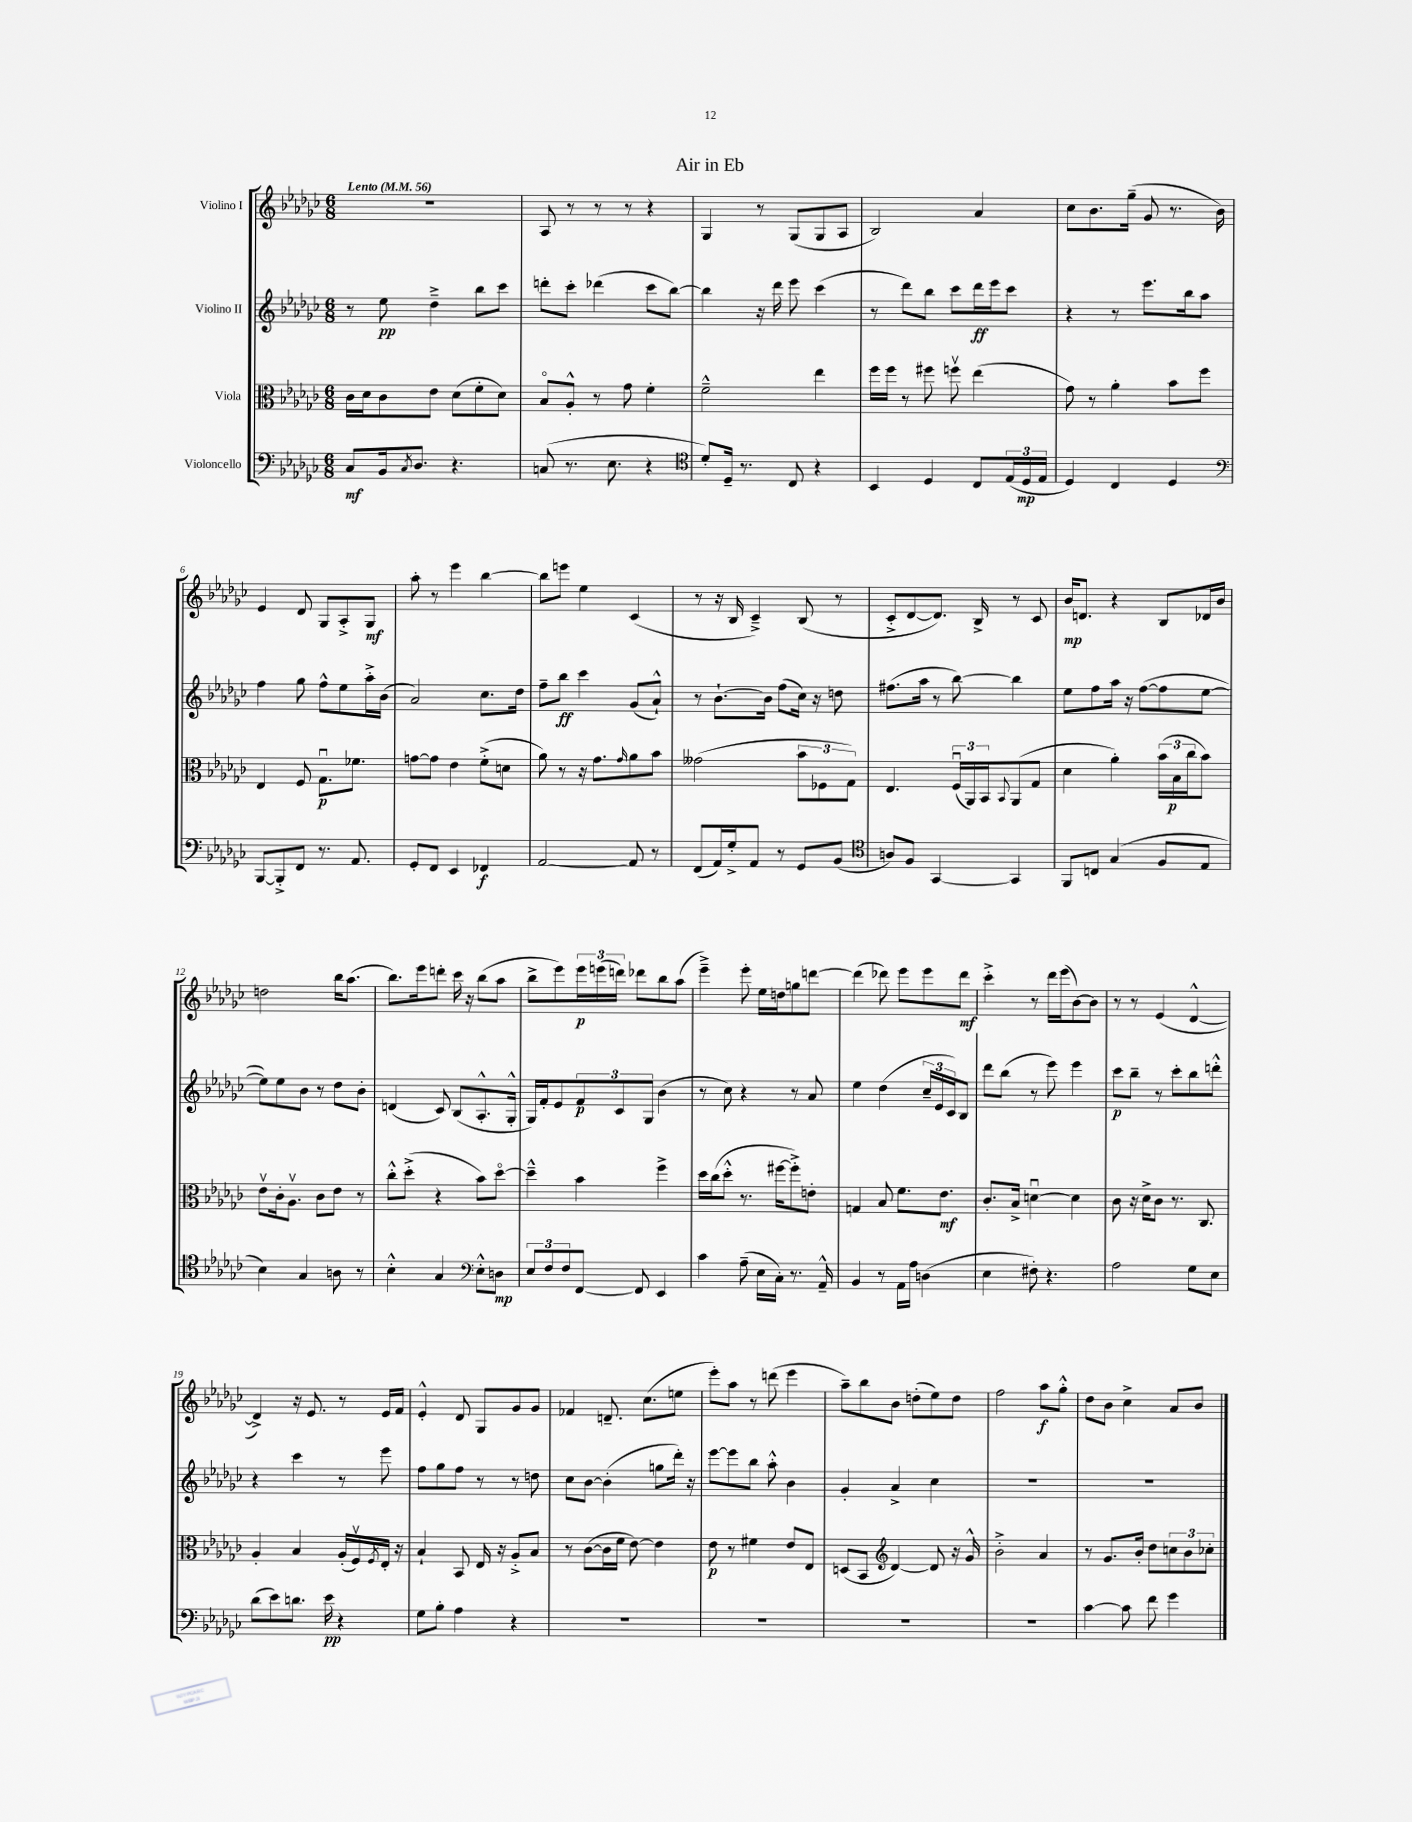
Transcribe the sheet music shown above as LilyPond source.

\header { title = "Air in Eb" }
<<
\new StaffGroup <<
\new Staff = "s0" \with { instrumentName = "Violino I" } {
    \clef treble \key ges \major \numericTimeSignature \time 6/8 \tempo "Lento" 4 = 56
    R2. |
    aes8 r8 r8 r8 r4 |
    ges4 r8 ges8( ges8 aes8 |
    bes2) aes'4 |
    ces''8 bes'8. ges''16--( ges'8 r8. bes'16) |
    ees'4 des'8 ges8 aes8-.-> ges8\mf |
    aes''8-. r8 ees'''4 bes''4~ |
    bes''8 e'''8 ees''4 ces'4( |
    r8 r16 bes16 ces'4--->) bes8( r8 |
    ces'8-.-> des'8~ des'8.) bes16-> r8 ces'8 |
    bes'16\mp d'8. r4 bes8 des'16 bes'16 |
    d''2 bes''16 aes''8.( |
    bes''8.) ees'''16 d'''8-. ces'''16 r16 bes''8( aes''8 |
    bes''8-> ees'''8) \tuplet 3/2 { ees'''16\p e'''16( d'''16) } des'''8 bes''8 aes''8( |
    ees'''4--->) ees'''8-. ees''16 d''16 g''8 d'''8~ |
    d'''4( des'''8) ees'''8 ees'''8 des'''8\mf |
    ces'''4-.-> r8 des'''16 ees'''16( bes'8~) bes'8 |
    r8 r8 ees'4( des'4~-^ |
    des'4->) r16 ees'8. r8 ees'16 f'16 |
    ees'4-.-^ des'8 ges8 ges'8 ges'8 |
    fes'4 d'8.-- ces''8.( e''8 |
    ees'''8-.) aes''8 r8 d'''8( ees'''4 |
    aes''8--) bes''8 bes'8 d''8-.( ees''8) d''8 |
    f''2 aes''8\f ges''8-.-^ |
    des''8 bes'8 ces''4-> aes'8 bes'8 \bar "|." |
}
\new Staff = "s1" \with { instrumentName = "Violino II" } {
    \clef treble \key ges \major \numericTimeSignature \time 6/8
    r8 ees''8\pp des''4---> bes''8 ces'''8 |
    d'''8-. ces'''8-. des'''4( ces'''8 bes''8~) |
    bes''4 r16 des'''16 ees'''8 ces'''4( |
    r8 des'''8) bes''8 ces'''8 des'''16\ff ees'''16 ces'''8 |
    r4 r8 ees'''8. bes''16 aes''8 |
    f''4 ges''8 f''8-^ ees''8 aes''16-.-> bes'16( |
    aes'2) ces''8. des''16 |
    f''8-- bes''8\ff ces'''4 ges'8( aes'8-!-^) |
    r8 bes'8.~-! bes'16 f''8( ces''16) r16 d''8 |
    fis''8.( aes''16 r8 bes''8~) bes''4 |
    ees''8 f''8 aes''16 r16 f''8~( f''8 ees''8~ |
    ees''8) ees''8 bes'8 r8 des''8 bes'8-. |
    d'4( ces'8) bes8( aes8.-.-^ ges16-.-^ |
    ges16) f'16-. ees'8 \tuplet 3/2 { f'8\p ces'8 ges8 } bes'4( |
    r8 ces''8) r4 r8 aes'8 |
    ees''4 des''4( \tuplet 3/2 { ces''16-- ees'16 ces'16) } bes8 |
    des'''8 bes''8( r8 ees'''8) ees'''4 |
    ces'''8\p bes''8-- r8 ces'''8-. bes''8 d'''8-.-^ |
    r4 ces'''4 r8 ees'''8 |
    f''8 ges''8 f''8 r8 r8 d''8 |
    ces''8 bes'8~ bes'4-.( g''8 des'''16-.) r16 |
    ees'''8~ ees'''8 bes''8 aes''8-.-^ bes'4 |
    ges'4-. aes'4-> ces''4 |
    R2. |
    R2. \bar "|." |
}
\new Staff = "s2" \with { instrumentName = "Viola" } {
    \clef alto \key ges \major \numericTimeSignature \time 6/8
    ces'16 des'16 ces'8 ees'8 des'8( f'8-. des'8) |
    bes8\flageolet aes8-.-^ r8 ges'8 f'4-. |
    f'2---^ ees''4 |
    f''16 f''16 r8 fis''8 f''8\upbow ees''4( |
    ges'8) r8 aes'4-. bes'8 f''8 |
    ees4 f8 ges8.\downbow\p fes'8. |
    g'8~ g'8 ees'4 f'8-.->( d'8 |
    aes'8) r8 r16 ges'8. \grace { ges'16 } aes'8 bes'8 |
    geses'2( \tuplet 3/2 { bes'8 fes8 ges8) } |
    ees4. \tuplet 3/2 { f16\downbow( aes,16) bes,16 } \appoggiatura { bes,8 } aes,8( ges8 |
    des'4 aes'4-.) \tuplet 3/2 { bes'16( bes16\p ces''16 } bes'8) |
    ees'8\upbow ces'16-. aes8.\upbow ces'8 ees'8 r8 |
    ces''8-.-^ des''8-.->( r4 bes'8) des''8~\flageolet |
    des''4---^ bes'4 f''4-> |
    des''16 ces''16( des''8-.-^ r8. fis''16~ fis''8-.->) e'8-. |
    g4 bes8 f'8. ees'8.\mf |
    ces'8.-. bes16-> d'4~\downbow d'4 |
    ces'8 r16 des'16-> ces'8 r8. ces8. |
    aes4-. bes4 aes16-.( f16\upbow) \acciaccatura { f8 } ees16-. r16 |
    bes4-! bes,8 ees16 r16 aes8-.-> bes8 |
    r8 ces'8~( ces'16 f'16 ees'8~) ees'4 |
    ees'8\p r8 fis'4 ees'8 ees8 |
    d8( bes,8 \clef treble des'4~) des'8 r16 ges'16-^ |
    bes'2-.-> aes'4 |
    r8 ges'8. bes'16-. des''8 \tuplet 3/2 { c''8 bes'8 ces''8-. } \bar "|." |
}
\new Staff = "s3" \with { instrumentName = "Violoncello" } {
    \clef bass \key ges \major \numericTimeSignature \time 6/8
    ces8\mf bes,16 \acciaccatura { ces8 } des8. r4. |
    c8( r8. ees8. r4 |
    \clef tenor des'8-.) des16-- r8. ces8 r4 |
    bes,4 des4 ces8 \tuplet 3/2 { ees16( des16\mp ees16 } |
    des4) ces4 des4 |
    \clef bass bes,,8~ bes,,8-.-> f,8 r8. aes,8. |
    ges,8-. f,8 ees,4 fes,4\f |
    aes,2~ aes,8 r8 |
    f,8( aes,16) ges16-.-> aes,8 r8 ges,8 bes,8( |
    \clef tenor a8) f8 ges,4~ ges,4 |
    f,8 c8 ges4( f8 ees8 |
    bes4) ges4 a8 r8 |
    bes4-.-^ ges4 \clef bass ees8-.-^ d8\mp |
    \tuplet 3/2 { ees8 f8 f8 } f,8~ f,8 ees,4 |
    ces'4 aes8--( ees16 ces16-.) r8. aes,16---^ |
    bes,4 r8 aes,16 aes16 d4( |
    ees4 fis8-.) r4. |
    aes2 ges8 ees8 |
    des'8( ees'8) d'8. ees'16\pp r4 |
    ges8 bes8-. aes4 r4 |
    R2. |
    R2. |
    R2. |
    R2. |
    ces'4~ ces'8 f'8 ges'4 \bar "|." |
}
>>
>>
